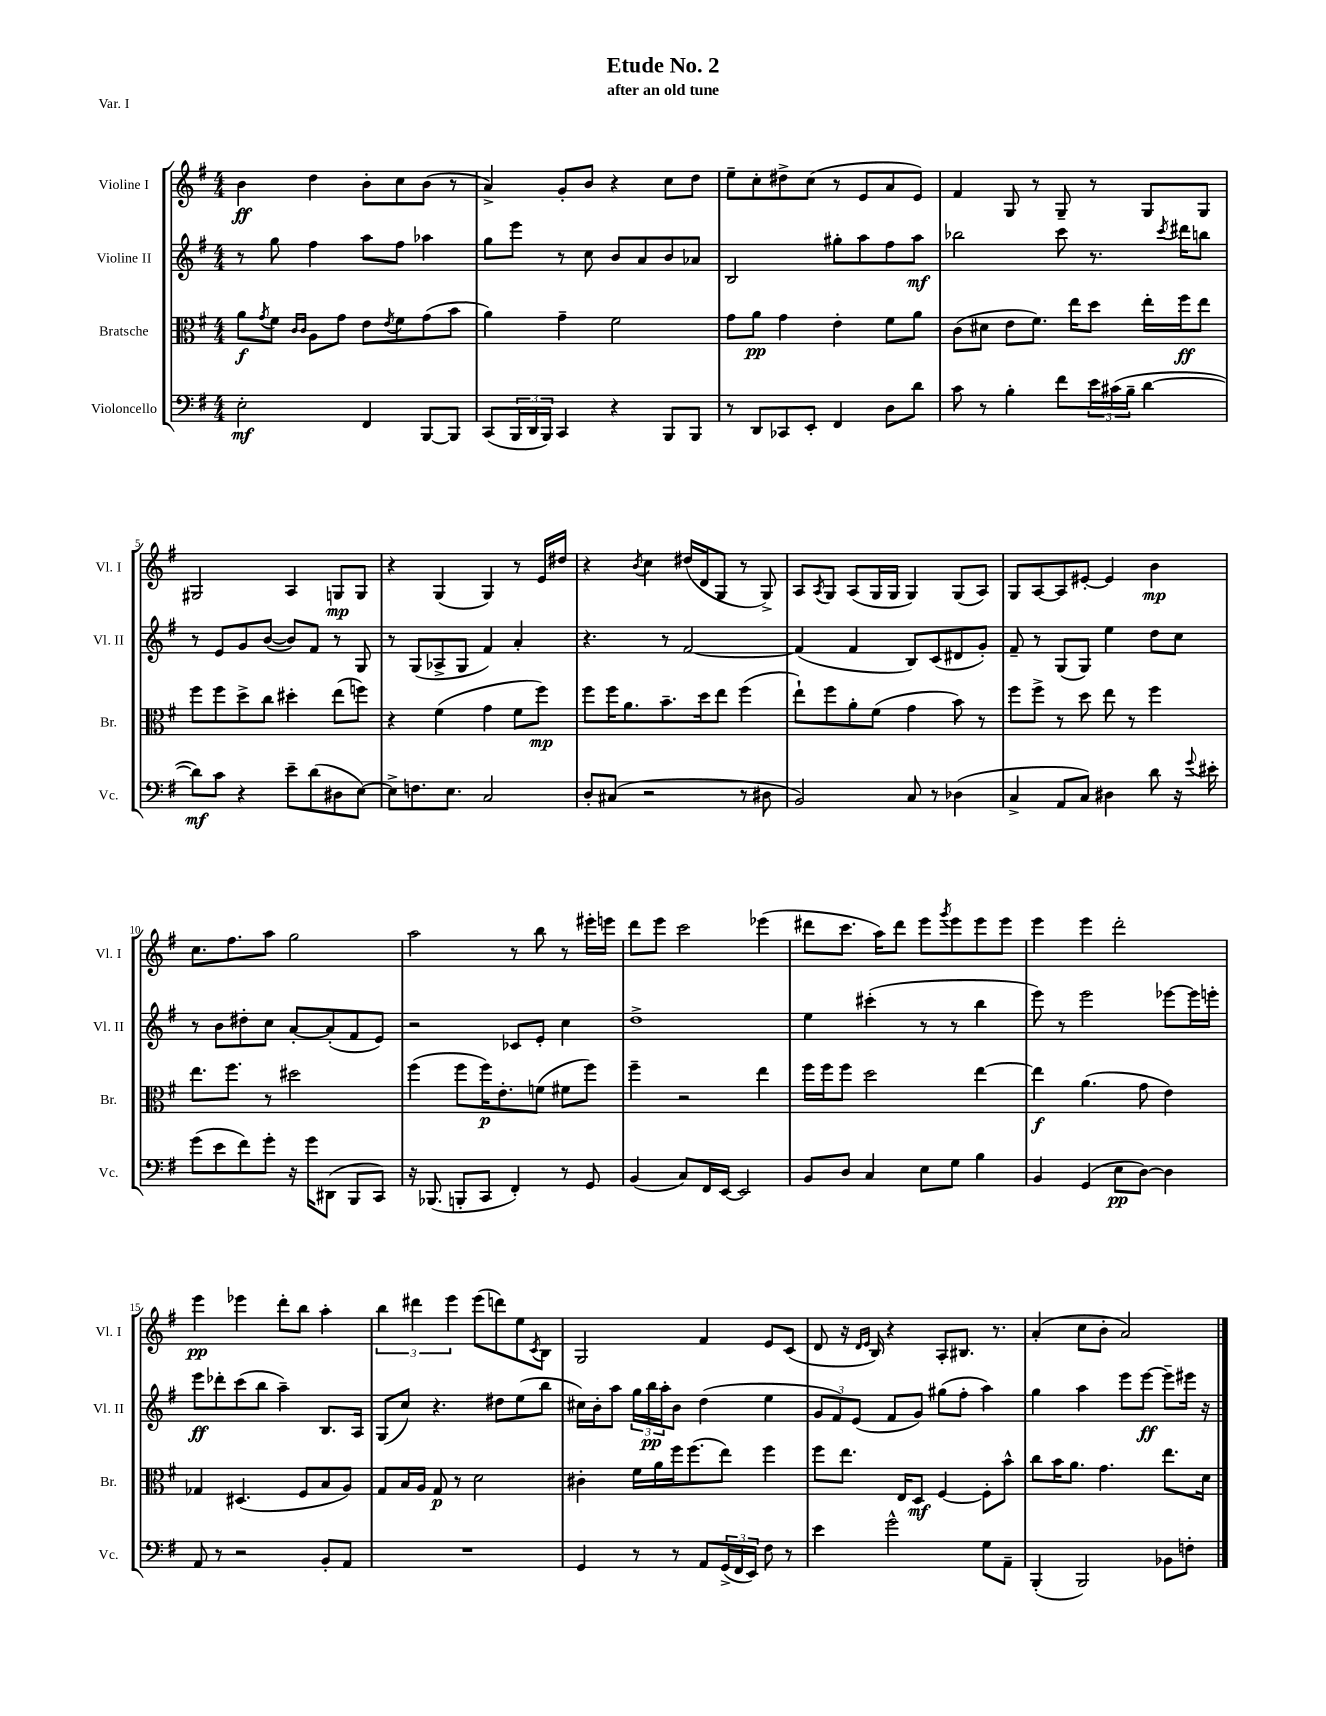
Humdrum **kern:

**kern	**kern	**kern	**kern
*staff4	*staff3	*staff2	*staff1
*clefF4	*clefC3	*clefG2	*clefG2
*k[f#]	*k[f#]	*k[f#]	*k[f#]
*M4/4	*M4/4	*M4/4	*M4/4
2E'	8a	8r	4b
.	8qg	.	.
.	8f#	8gg	.
.	16qqc	.	.
.	16qqc	.	.
.	8A	4ff#	4dd
.	8g	.	.
4FF#	8e	8aa	8b'
.	8qe	.	.
.	8f#	8ff#	8cc
[8BBB	(8g	4aa-	(8b
8BBB]	8b	.	8r
=	=	=	=
(8CC	4a)	8gg	4a^)
24BBB	.	8eee	.
24DD	.	.	.
24BBB)	.	.	.
4CC	4g~	8r	8g'
.	.	8cc	8b
4r	2f#	8b	4r
.	.	8a	.
8BBB	.	8b	8cc
8BBB	.	8a-	8dd
=	=	=	=
8r	8g	2B	8ee~
8DD	8a	.	8cc'
8CC-	4g	.	8dd#^
8EE'	.	.	(8cc
4FF#	4e'	8gg#'	8r
.	.	8aa	8e
8D	8f#	8ff#	8a
8d	8a	8aa	8e)
=	=	=	=
8c	(8c	2bb-	4f#
8r	8d#	.	.
4B'	8e	.	8G
.	8.f#)	.	8r
8f#	.	8ccc	8G~
.	16ee	.	.
24e	8dd	8.r	8r
(24c#	.	.	.
24B~	.	.	.
[4d	16ee'	.	8G
.	.	8qccc	.
.	16ff#	16ddd#	.
.	8ee	8bb	8G
=	=	=	=
8d])	8ff#	8r	2G#
8c	8ff#	8e	.
4r	8dd^	8g	.
.	8cc	([8b	.
8e~	4dd#'	8b])	4A
(8d	.	8f#	.
8D#	(8ee	8r	8G
[8E)	8ff)	8G	8G
=	=	=	=
8E^]	4r	8r	4r
8.F	.	(8G	.
.	(4f#	8A-^	(4G
8.E	.	.	.
.	.	8G	.
2C	4g	4f#)	4G)
.	8f#	4a'	8r
.	8ff#)	.	16e
.	.	.	16dd#
=	=	=	=
8D'	8ff#	4.r	4r
(8C#	16ff#	.	.
.	8.a	.	.
.	.	.	8qb
2r	.	.	4cc
.	8.b~	8r	.
.	.	[2f#	(16dd#
.	16dd	.	16d
.	8ee	.	8G
8r	(4ff#	.	8r
8D#	.	.	8G^)
=	=	=	=
2BB)	8ee`)	(4f#]	8A
.	.	.	8qA
.	8ff#	.	8G
.	8a'	4f#	(8A
.	(8f#	.	16G
.	.	.	16G
8C	4g	8B)	4G)
8r	.	(8c	.
(4D-	8b)	8d#	(8G
.	8r	8g')	8A)
=	=	=	=
4C^	8ff#	8f#~	8G
.	8ff#^	8r	[8A
8AA	8r	(8G	8A]
8C)	8dd	8G)	[8e#'
4D#	8ee	4ee	4e#]
.	8r	.	.
8d	4ff#	8dd	4b
16r	.	8cc	.
8qqg	.	.	.
16e#'	.	.	.
=	=	=	=
(8g	8.ee	8r	8.cc
8e	.	8b	.
.	8.ff#	.	8.ff#
8f#)	.	8dd#'	.
8g'	8r	8cc	8aa
16r	2dd#	[8a'	2gg
16g	.	.	.
(8DD#	.	(8a']	.
8BBB	.	8f#	.
8CC)	.	8e)	.
=	=	=	=
16r	(4ff#	2r	2aa
(8.BBB-	.	.	.
8BBB'	8ff#	.	.
8CC	16ff#)	.	.
.	8.e'	.	.
4FF#')	.	8c-	8r
.	(8f	8e'	8bb
8r	8f#	4cc	8r
8GG	8ff#)	.	16eee#'
.	.	.	16eee
=	=	=	=
(4BB	4ff#~	1dd^	8ddd
.	.	.	8eee
8C)	2r	.	2ccc
16FF#	.	.	.
[16EE	.	.	.
2EE]	.	.	.
.	4ee	.	(4eee-
=	=	=	=
8BB	16ff#	4ee	8ddd#
.	16ff#	.	.
8D	8ff#	.	8.ccc
4C	2dd	(4ccc#'	.
.	.	.	16aa)
.	.	.	8ddd#
8E	.	8r	8eee
.	.	.	8qggg
8G	.	8r	8eee
4B	[4ee	4bb	8eee
.	.	.	8eee
=	=	=	=
4BB	4ee]	8eee)	4eee
.	.	8r	.
(4GG	(4.a	2eee	4eee
8E	.	.	2ddd'
[8D)	8g	.	.
4D]	4e)	[8eee-	.
.	.	16eee-]	.
.	.	16eee'	.
=	=	=	=
8AA	4G-	8eee	4eee
8r	.	8ddd-'	.
2r	(4.D#	(8ccc	4eee-
.	.	8bb	.
.	.	4aa~)	8ddd'
.	8F#	.	8bb
8BB'	8B	8.B	4aa'
8AA	8A)	.	.
.	.	16A	.
=	=	=	=
1r	8G	(8G	6bb
.	16B	8cc)	.
.	.	.	6ddd#
.	16A	.	.
.	8G	4.r	.
.	.	.	6eee
.	8r	.	.
.	2d	.	(8eee
.	.	8dd#	8ddd)
.	.	(8ee	8ee
.	.	.	8qc
.	.	8bb	8B
=	=	=	=
4GG	4c#'	16cc#)	2G
.	.	16b'	.
.	.	8aa	.
8r	16f#	24gg	.
.	.	24bb	.
.	16a	.	.
.	.	24aa'	.
8r	16ff#	8b	.
.	(8.ff#	.	.
8AA	.	(4dd	4f#
(24GG^	8ee)	.	.
24FF#	.	.	.
24EE)	.	.	.
8F#	4ff#	4ee	8e
8r	.	.	(8c
=	=	=	=
4e	8ff#	12g	8d
.	.	12f#)	.
.	8.ee	.	16r
.	.	(12e	.
.	.	.	16qqd
.	.	.	16qqe
.	.	.	16B)
2g^^	.	8f#	4r
.	16E	.	.
.	8D	8g)	.
.	[4F#	(8gg#	8A'
.	.	8ff#'	8.B#
8G	8F#']	4aa)	.
.	.	.	8.r
8AA~	8b^^	.	.
=	=	=	=
(4BBB'	8cc	4gg	(4a'
.	16b	.	.
.	8.a	.	.
2BBB)	.	4aa	8cc
.	4.g	.	8b'
.	.	8eee	2a)
.	.	[8eee	.
8BB-	8.ee	8eee~]	.
8F'	.	16eee#	.
.	16d	16r	.
==	==	==	==
*-	*-	*-	*-
